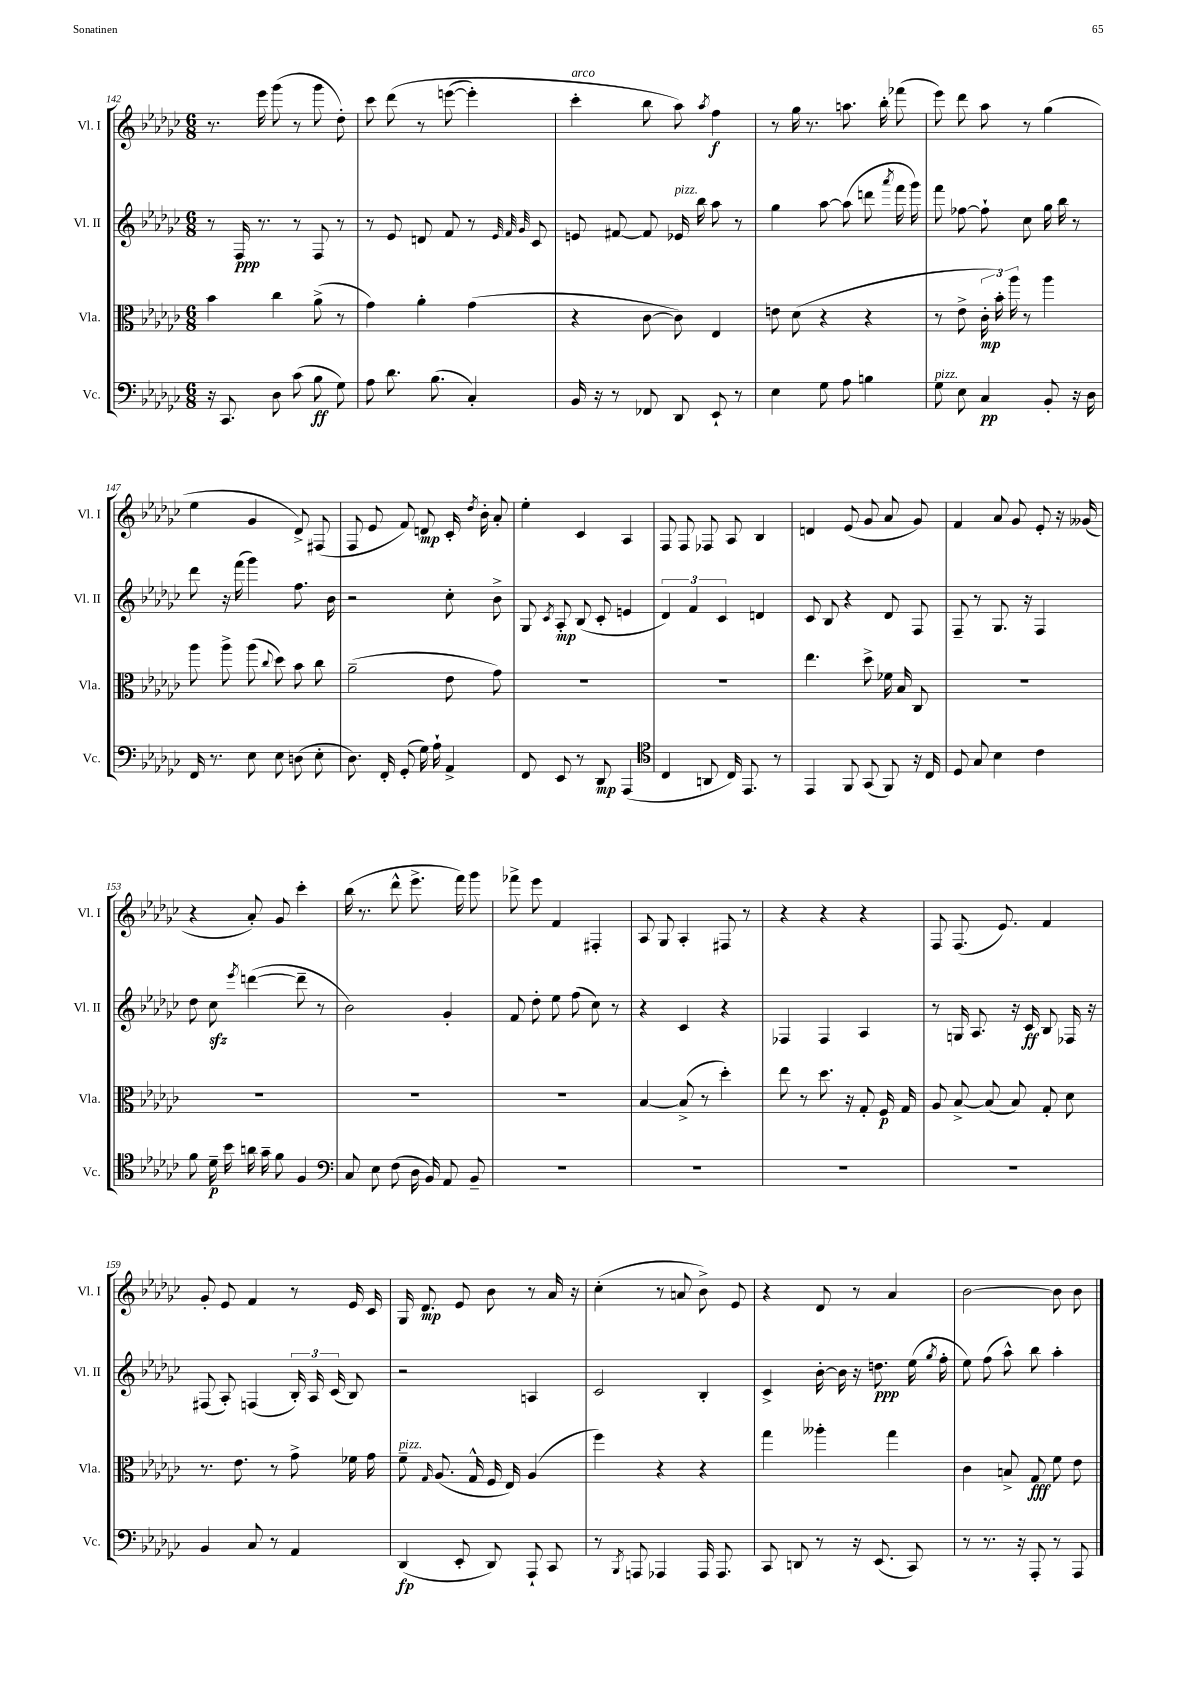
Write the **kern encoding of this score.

**kern	**dynam	**kern	**dynam	**kern	**dynam	**kern	**dynam
*part4	*part4	*part3	*part3	*part2	*part2	*part1	*part1
*staff4	*staff4	*staff3	*staff3	*staff2	*staff2	*staff1	*staff1
*I"Vc.	*	*I"Vla.	*	*I"Vl. II	*	*I"Vl. I	*
*I'Vc.	*	*I'Vla.	*	*I'Vl. II	*	*I'Vl. I	*
*clefF4	*	*clefC3	*	*clefG2	*	*clefG2	*
*k[b-e-a-d-g-c-]	*	*k[b-e-a-d-g-c-]	*	*k[b-e-a-d-g-c-]	*	*k[b-e-a-d-g-c-]	*
*M6/8	*	*M6/8	*	*M6/8	*	*M6/8	*
=142	=142	=142	=142	=142	=142	=142	=142
16r	.	4b-\	.	8r	.	8.r	.
8.CC-/	.	.	.	.	.	.	.
.	.	.	.	16F/	ppp	.	.
.	.	.	.	8.r	.	16eee-\	.
8D-\	.	4cc-\	.	.	.	(8ggg-\	.
(8c-\	.	.	.	8r	.	8r	.
8B-\	ff	(8a-^\	.	8F/	.	8ggg-\	.
8G-\)	.	8r	.	8r	.	8dd-'\)	.
=143	=143	=143	=143	=143	=143	=143	=143
8A-\	.	4g-\)	.	8r	.	8ccc-\	.
8.d-\	.	.	.	8e-/	.	(8ddd-\	.
.	.	4a-'\	.	8dn/	.	8r	.
(8.B-\	.	.	.	.	.	.	.
.	.	.	.	8f/	.	([8eeen\	.
4C-'/)	.	(4g-\	.	8r	.	4eee'\])	.
.	.	.	.	32qqe-/	.	.	.
.	.	.	.	32qqf/	.	.	.
.	.	.	.	32qqg-/	.	.	.
.	.	.	.	8c-/	.	.	.
=144	=144	=144	=144	=144	=144	=144	=144
!	!	!	!	!	!	!LO:TX:a:i:t=arco	!
16BB-/	.	4r	.	8en/	.	4ccc-'\	.
16r	.	.	.	.	.	.	.
8r	.	.	.	[8f#X/	.	.	.
8FF-X/	.	[8c-\	.	8f#/]	.	8bb-\	.
!	!	!	!	!LO:TX:a:i:t=pizz.	!	!	!
8DD-/	.	8c-\])	.	16e-X/	.	8aa-\)	.
.	.	.	.	16bb-\	.	.	.
.	.	.	.	.	.	8qaa-/	.
8EE-`/	.	4E-/	.	8aa-\	.	4ff\	f
8r	.	.	.	8r	.	.	.
=145	=145	=145	=145	=145	=145	=145	=145
4E-\	.	8en\	.	4gg-\	.	8r	.
.	.	(8d-\	.	.	.	16gg-\	.
.	.	.	.	.	.	8.r	.
8G-\	.	4r	.	[8aa-\	.	.	.
8A-\	.	.	.	(8aa-\]	.	8.aan\	.
4Bn\	.	4r	.	8dddn\	.	.	.
.	.	.	.	.	.	16bb-'\	.
.	.	.	.	8qaaa-/	.	.	.
.	.	.	.	16fff\	.	(8fff-X\	.
.	.	.	.	16ggg-\)	.	.	.
=146	=146	=146	=146	=146	=146	=146	=146
!LO:TX:a:i:t=pizz.	!	!	!	!	!	!	!
8G-\	.	8r	.	8fff\	.	8eee-\)	.
8E-\	.	8e-^\	.	[8ff-X\	.	8ddd-\	.
4C-/	pp	24c-'\	mp	8ff-`\]	.	8aa-\	.
.	.	24b-'\)	.	.	.	.	.
.	.	24aa-\	.	.	.	.	.
.	.	8r	.	8cc-\	.	8r	.
8BB-'/	.	4aa-\	.	16gg-\	.	(4gg-\	.
.	.	.	.	16bb-\	.	.	.
16r	.	.	.	8r	.	.	.
16D-\	.	.	.	.	.	.	.
!!LO:LB:g=z
=147	=147	=147	=147	=147	=147	=147	=147
16FF/	.	8aa-\	.	8ddd-\	.	4ee-\	.
8.r	.	.	.	.	.	.	.
.	.	8aa-^\	.	16r	.	.	.
.	.	.	.	(16fff\	.	.	.
8E-\	.	(8aa-\	.	4ggg-\)	.	4g-/	.
.	.	8qqcc-/	.	.	.	.	.
8E-\	.	8dd-\)	.	.	.	.	.
(8Dn\	.	8b-\	.	8.ff\	.	8d-^/)	.
8E-'\	.	8cc-\	.	.	.	(8F#X/	.
.	.	.	.	16b-\	.	.	.
=148	=148	=148	=148	=148	=148	=148	=148
8.D-\)	.	(2a-~\	.	2r	.	8F/	.
.	.	.	.	.	.	8e-/	.
16FF'/	.	.	.	.	.	.	.
(8GG-'/	.	.	.	.	.	8f/)	.
16G-\)	.	.	.	.	.	8dn/	mp
16A-`\	.	.	.	.	.	.	.
4AA-^/	.	8e-\	.	8cc-'\	.	16c-'/	.
.	.	.	.	.	.	8qdd-/	.
.	.	.	.	.	.	16b-'\	.
.	.	8g-\)	.	8b-^\	.	8a-'/	.
=149	=149	=149	=149	=149	=149	=149	=149
8FF/	.	2.r	.	8G-/	.	4ee-'\	.
.	.	.	.	8qc-/	.	.	.
8EE-/	.	.	.	8A-'/	mp	.	.
8r	.	.	.	(8B-/	.	4c-/	.
8DD-/	mp	.	.	8c-'/	.	.	.
(4AAA-/	.	.	.	4en/	.	4A-/	.
=150	=150	=150	=150	=150	=150	=150	=150
*clefC4	*	*	*	*	*	*	*
4C-/	.	2.r	.	6d-/)	.	8F/	.
.	.	.	.	.	.	8F/	.
.	.	.	.	6f/	.	.	.
8AAn/	.	.	.	.	.	8F-X/	.
.	.	.	.	6c-/	.	.	.
16C-/)	.	.	.	.	.	8A-/	.
8.EE-/	.	.	.	.	.	.	.
.	.	.	.	4dn/	.	4B-/	.
8r	.	.	.	.	.	.	.
=151	=151	=151	=151	=151	=151	=151	=151
4EE-/	.	4.ee-\	.	8c-/	.	4dn/	.
.	.	.	.	8B-/	.	.	.
8FF/	.	.	.	4r	.	(8e-/	.
(8GG-/	.	8dd-^\	.	.	.	8g-/	.
8FF/)	.	16f-X\	.	8d-/	.	8a-/	.
.	.	16B-/	.	.	.	.	.
16r	.	8C-/	.	8F/	.	8g-/)	.
16C-/	.	.	.	.	.	.	.
=152	=152	=152	=152	=152	=152	=152	=152
8D-/	.	2.r	.	8F~/	.	4f/	.
8G-/	.	.	.	8r	.	.	.
4B-\	.	.	.	8.G-/	.	8a-/	.
.	.	.	.	.	.	8g-/	.
.	.	.	.	16r	.	.	.
4c-\	.	.	.	4F/	.	8e-'/	.
.	.	.	.	.	.	16r	.
.	.	.	.	.	.	(16g--X/	.
!!LO:LB:g=z
=153	=153	=153	=153	=153	=153	=153	=153
8f\	.	2.r	.	8dd-\	.	4r	.
16d-~\	p	.	.	8cc-zz\	.	.	.
16b-\	.	.	.	.	.	.	.
.	.	.	.	8qeee-/	.	.	.
16an\	.	.	.	([4dddn\	.	8a-'/)	.
16g-~\	.	.	.	.	.	.	.
8f\	.	.	.	.	.	8g-/	.
4F/	.	.	.	8ddd~\]	.	4ccc-'\	.
.	.	.	.	8r	.	.	.
=154	=154	=154	=154	=154	=154	=154	=154
*clefF4	*	*	*	*	*	*	*
8C-/	.	2.r	.	2b-\)	.	(16bb-\	.
.	.	.	.	.	.	8.r	.
8E-\	.	.	.	.	.	.	.
(8F\	.	.	.	.	.	8ddd-^^\	.
16D-\	.	.	.	.	.	8.eee-^\	.
16BB-/)	.	.	.	.	.	.	.
8AA-/	.	.	.	4g-'/	.	.	.
.	.	.	.	.	.	16fff\)	.
8BB-~/	.	.	.	.	.	8ggg-\	.
=155	=155	=155	=155	=155	=155	=155	=155
2.r	.	2.r	.	8f/	.	8fff-X^\	.
.	.	.	.	8dd-'\	.	8eee-\	.
.	.	.	.	8ee-\	.	4f/	.
.	.	.	.	(8ff\	.	.	.
.	.	.	.	8cc-\)	.	4F#X'/	.
.	.	.	.	8r	.	.	.
=156	=156	=156	=156	=156	=156	=156	=156
2.r	.	[4B-/	.	4r	.	8A-/	.
.	.	.	.	.	.	8G-/	.
.	.	(8B-^/]	.	4c-/	.	4A-'/	.
.	.	8r	.	.	.	.	.
.	.	4dd-'\)	.	4r	.	8F#X/	.
.	.	.	.	.	.	8r	.
=157	=157	=157	=157	=157	=157	=157	=157
2.r	.	8ee-\	.	4F-X/	.	4r	.
.	.	8r	.	.	.	.	.
.	.	8.dd-\	.	4F-/	.	4r	.
.	.	16r	.	.	.	.	.
.	.	8G-'/	.	4A-/	.	4r	.
.	.	16F/	p	.	.	.	.
.	.	16G-/	.	.	.	.	.
=158	=158	=158	=158	=158	=158	=158	=158
2.r	.	8A-/	.	8r	.	8F/	.
.	.	[8B-^/	.	16Gn/	.	(8.F/	.
.	.	.	.	8.A-/	.	.	.
.	.	(8B-/]	.	.	.	.	.
.	.	.	.	.	.	8.e-/)	.
.	.	8B-/)	.	16r	.	.	.
.	.	.	.	16c-/	ff	.	.
.	.	8G-'/	.	8B-/	.	4f/	.
.	.	8d-\	.	16F-X/	.	.	.
.	.	.	.	16r	.	.	.
!!LO:LB:g=z
=159	=159	=159	=159	=159	=159	=159	=159
4BB-/	.	8.r	.	(8F#X/	.	8g-'/	.
.	.	.	.	8A-'/)	.	8e-/	.
.	.	8.e-\	.	.	.	.	.
8C-/	.	.	.	(4Fn/	.	4f/	.
8r	.	8r	.	.	.	.	.
4AA-/	.	8g-^\	.	24B-'/)	.	8r	.
.	.	.	.	24A-/	.	.	.
.	.	.	.	(24c-/	.	.	.
.	.	16f-X\	.	8B-/)	.	16e-/	.
.	.	16g-\	.	.	.	16c-/	.
=160	=160	=160	=160	=160	=160	=160	=160
!	!	!LO:TX:a:i:t=pizz.	!	!	!	!	!
(4DD-/	fp	8f~\	.	2r	.	16G-/	.
.	.	.	.	.	.	8.d-/	mp
.	.	16qqG-/	.	.	.	.	.
.	.	(8.A-/	.	.	.	.	.
8EE-'/	.	.	.	.	.	8e-/	.
.	.	16G-^^/	.	.	.	.	.
8DD-/)	.	16F/	.	.	.	8b-\	.
.	.	16E-/)	.	.	.	.	.
8AAA-`/	.	(4A-/	.	4An/	.	8r	.
8CC-/	.	.	.	.	.	16a-/	.
.	.	.	.	.	.	16r	.
=161	=161	=161	=161	=161	=161	=161	=161
8r	.	4ff\)	.	2c-/	.	(4cc-'\	.
8qBBB-/	.	.	.	.	.	.	.
8AAAn/	.	.	.	.	.	.	.
4AAA-X/	.	4r	.	.	.	8r	.
.	.	.	.	.	.	8an/	.
16AAA-/	.	4r	.	4B-'/	.	8b-^\)	.
8.AAA-/	.	.	.	.	.	.	.
.	.	.	.	.	.	8e-/	.
=162	=162	=162	=162	=162	=162	=162	=162
8CC-/	.	4gg-\	.	4c-^/	.	4r	.
8DDn/	.	.	.	.	.	.	.
8r	.	4aa--X'\	.	[16b-'\	.	8d-/	.
.	.	.	.	16b-\]	.	.	.
16r	.	.	.	16r	.	8r	.
(8.EE-/	.	.	.	8.ddn\	ppp	.	.
.	.	4gg-\	.	.	.	4a-/	.
8CC-/)	.	.	.	(16ee-\	.	.	.
.	.	.	.	8qgg-/	.	.	.
.	.	.	.	16ff'\	.	.	.
=163	=163	=163	=163	=163	=163	=163	=163
8r	.	4c-\	.	8ee-\)	.	[2b-\	.
8.r	.	.	.	(8ff\	.	.	.
.	.	8Bn^/	.	8aa-^^\)	.	.	.
16r	.	.	.	.	.	.	.
8AAA-'/	.	8G-/	fff	8bb-\	.	.	.
8r	.	8f\	.	4aa-'\	.	8b-\]	.
8AAA-/	.	8e-\	.	.	.	8b-\	.
==	==	==	==	==	==	==	==
*-	*-	*-	*-	*-	*-	*-	*-
